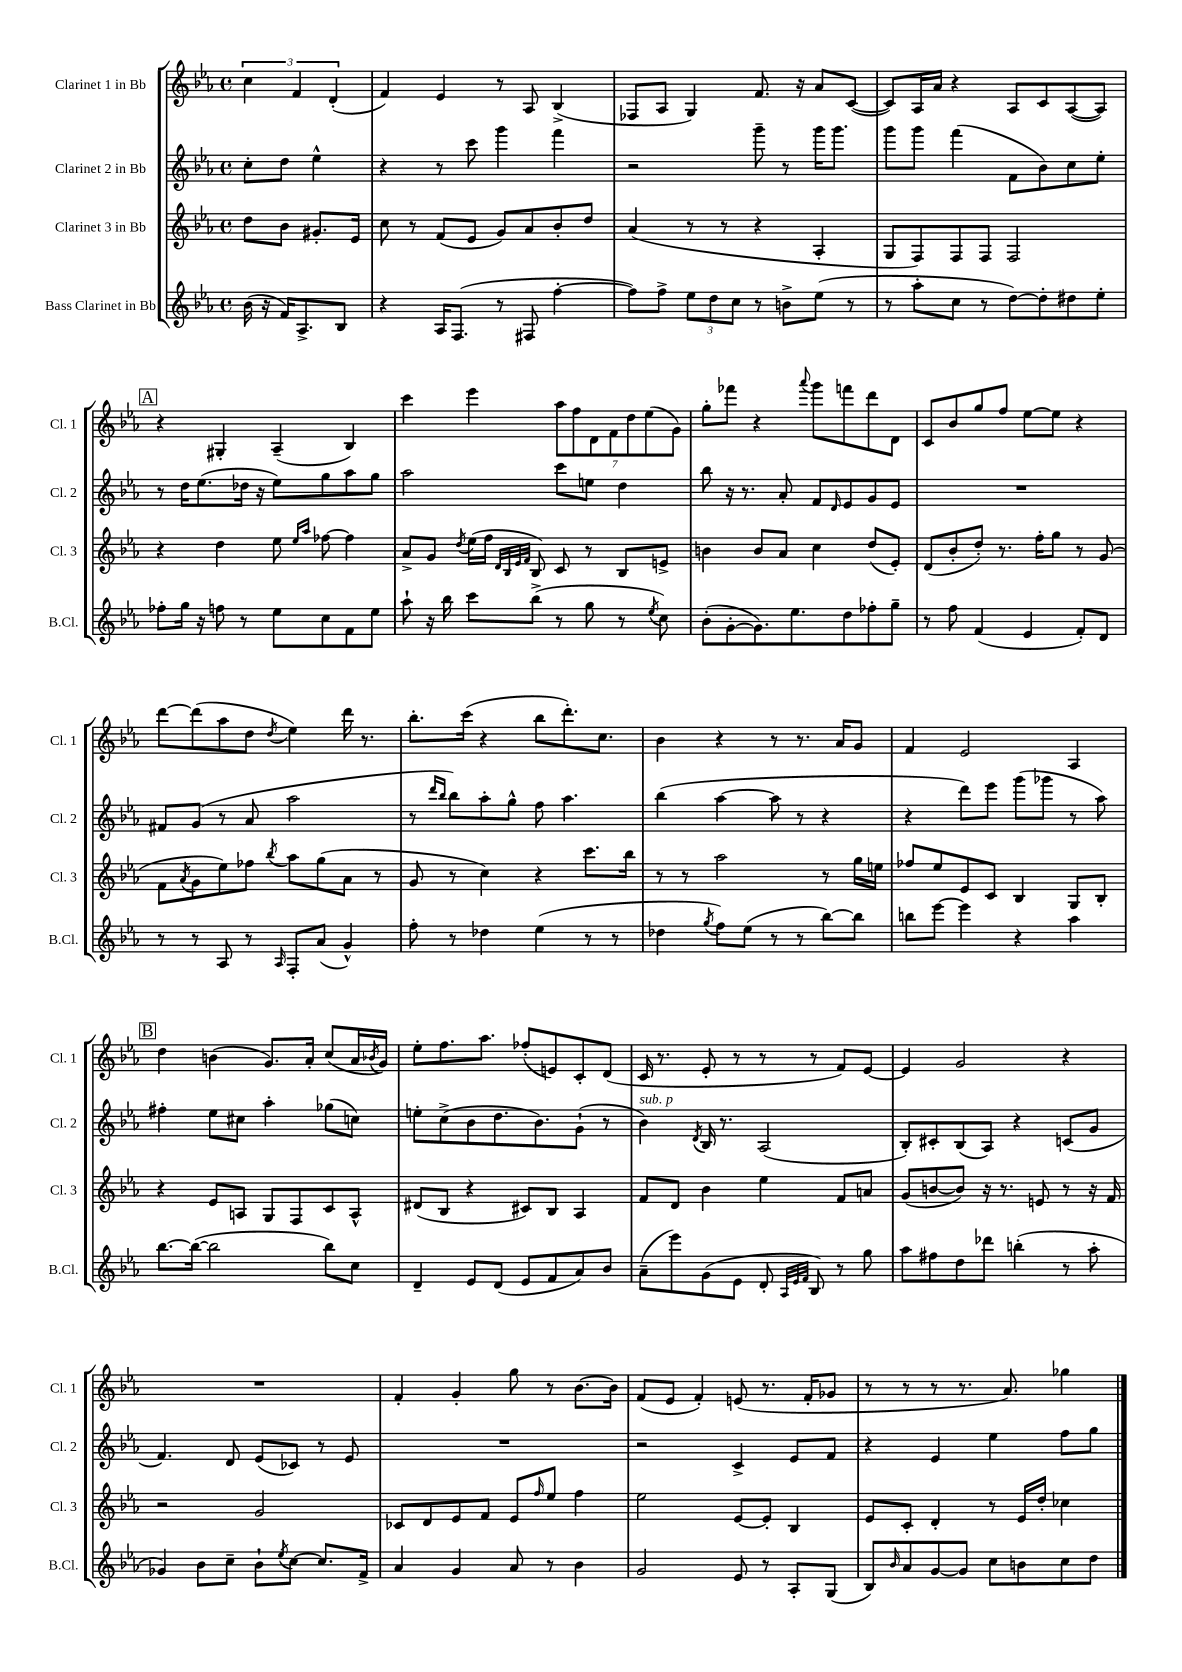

**kern	**kern	**kern	**kern
*staff4	*staff3	*staff2	*staff1
*clefG2	*clefG2	*clefG2	*clefG2
*k[b-e-a-]	*k[b-e-a-]	*k[b-e-a-]	*k[b-e-a-]
*M4/4	*M4/4	*M4/4	*M4/4
*met(c)	*met(c)	*met(c)	*met(c)
(16b-\	8dd\L	8cc'\L	6cc\
16r	.	.	.
16f/LK)	8b-\J	8dd\J	.
.	.	.	6f/
8.A-^/	.	.	.
.	8.g#'/L	4ee-^^\	.
.	.	.	(6d'/
8B-/J	.	.	.
.	16e-/Jk	.	.
=	=	=	=
4r	8cc\	4r	4f/)
.	8r	.	.
16A-/LK	(8f/L	8r	4e-/
(8.F/J	.	.	.
.	8e-/J	8ccc\	.
8r	8g/L)	4ggg\	8r
8F#/	8a-/	.	8A-/
[4ff'\	8b-'/	4fff\	(4B-^/
.	8dd/J	.	.
=	=	=	=
8ff\]L)	(4a-/	2r	8F-/L
8ff^\J	.	.	8A-/J
12ee-\L	8r	.	4G/)
12dd\	.	.	.
.	8r	.	.
12cc\J	.	.	.
8r	4r	8ggg~\	8.f/
8b^\L	.	8r	.
.	.	.	16r
(8ee-\J	4A-'/	16ggg\LK	8a-/L
.	.	8.ggg\J	.
8r	.	.	([8c/J
=	=	=	=
8r	8G/L	8ggg\L	8c/]L)
8aa-'\L	8F/)	8ggg\J	16A-/L
.	.	.	16a-/JJ
8cc\J	8F/	(4fff\	4r
8r	8F/J	.	.
[8dd\L)	2F/	8f\L	8A-/L
8dd'\]	.	8b-\)	8c/
8dd#\	.	8cc\	([8A-/
8ee-'\J	.	8ee-'\J	8A-/]J)
=	=	=	=
8ff-'\L	4r	8r	4r
16gg\Jk	.	16dd\LK	.
16r	.	(8.ee-\	.
8ff\	4dd\	.	4G#'/
8r	.	16dd-\Jk	.
.	.	16r	.
8ee-\L	8ee-\	8ee-\L)	(4A-~/
.	16qqee-/LL	.	.
.	16qqaa-/JJ	.	.
8cc\	[8ff-\	8gg\	.
8f\	4ff-\]	8aa-\	4B-/)
8ee-\J	.	8gg\J	.
=	=	=	=
8aa-`\	8a-^/L	2aa-\	4ccc\
16r	8g/J	.	.
16bb-\	.	.	.
.	8qdd/	.	.
8ccc\L	(16ee-\LL	.	4eee-\
.	16ff\JJ	.	.
.	32qqd/LLL	.	.
.	32qqB-/	.	.
.	32qqe-/	.	.
.	32qqf/JJJ	.	.
(8bb-^\J	8B-/)	.	.
8r	8c/	8ccc\L	14aa-\L
.	.	.	14ff\
8gg\	8r	8ee\J	.
.	.	.	14d\
.	.	.	14f\
8r	8B-/L	4dd\	.
.	.	.	14dd\
.	.	.	(14ee-\
8qee-/	.	.	.
8cc\)	8e^/J	.	.
.	.	.	14g\J)
=	=	=	=
(8b-'\L	4b\	8bb-\	8gg'\L
[8g'\	.	16r	8fff-\J
.	.	8.r	.
8.g\])	8b/L	.	4r
.	8a-/J	8a-'/	.
8.ee-\	.	.	.
.	.	.	8qqaaa-/
.	4cc\	8f/L	8ggg\L
.	.	16qqd/	.
8dd\	.	8e-/	8fff\
8ff-'\	(8dd/L	8g/	8ddd\
8gg~\J	8e-'/J)	8e-/J	8d\J
=	=	=	=
8r	(8d/L	1r	8c/L
8ff\	8b-'/	.	8b-/
(4f/	8dd'/J)	.	8gg/
.	8.r	.	8ff/J
4e-/	.	.	[8ee-\L
.	16ff'\LK	.	.
.	8gg\J	.	8ee-\]J
8f'/L)	8r	.	4r
8d/J	(8g/	.	.
=	=	=	=
8r	8f\L	8f#/L	[8ddd\L
.	8qa-/	.	.
8r	8g\	(8g/J	(8ddd\]
8A-/	8ee-\)	8r	8aa-\
8r	8ff-\J	8a-/	8dd\J
16qqA-/	8qbb-/	.	8qdd/
8F'/L	8aa-\L	2aa-\	4ee-\)
(8a-/J	(8gg\	.	.
4g^^/)	8a-\J	.	16ddd\
.	.	.	8.r
.	8r	.	.
=	=	=	=
8ff'\	8g/	8r	8.bb-'\L
.	.	16qqddd/LL	.
.	.	16qqbb-/JJ	.
8r	8r	8bb-\L)	.
.	.	.	(16ccc\Jk
4dd-\	4cc\)	8aa-'\	4r
.	.	8gg^^\J	.
(4ee-\	4r	8ff\	8bb-\L
.	.	4.aa-\	8.ddd'\)
8r	8.ccc\L	.	.
.	.	.	8.cc\J
8r	.	.	.
.	16bb-\Jk	.	.
=	=	=	=
4dd-\	8r	(4bb-\	4b-\
.	8r	.	.
8qgg/	.	.	.
8ff\L)	2aa-\	[4aa-\	4r
(8ee-\J	.	.	.
8r	.	8aa-\]	8r
8r	.	8r	8.r
[8bb-\L)	8r	4r	.
.	.	.	16a-/LK
8bb-\]J	16gg\LL	.	8g/J
.	16ee\JJ	.	.
=	=	=	=
8bb\L	8ff-/L	4r	4f/
[8eee-\J	8ee-/	.	.
4eee-\]	8e-/	8ddd\L)	2e-/
.	8c/J	8eee-\J	.
4r	4B-/	(8ggg\L	.
.	.	8ggg-\J	.
4aa-\	8G/L	8r	4A-/
.	8B-'/J	8aa-\)	.
=	=	=	=
[8.bb-\L	4r	4ff#'\	4dd\
(16bb-\_Jk	.	.	.
2bb-\]	8e-/L	8ee-\L	(4b\
.	8A/J	8cc#\J	.
.	8G/L	4aa-'\	8.g/L)
.	8F/	.	.
.	.	.	16a-'/Jk
8bb-\L)	8c/	(8gg-\L	(8cc/L
8cc\J	8A^^/J	8cc\J)	16a-/L
.	.	.	8qb-/
.	.	.	16g/JJ)
=	=	=	=
4d~/	(8d#/L	8ee'\L	8ee-'\L
.	8B-/J	(8cc^\	8.ff\
8e-/L	4r	8b-\	.
.	.	.	8.aa-\J
(8d/J	.	8.dd\	.
8e-/L	8c#/L)	.	(8ff-'/L
.	.	8.b-\)	.
8f/	8B-/J	.	8e/)
8a-/)	4A-/	(8g`\J	8c'/
8b-/J	.	8r	(8d/J
=	=	=	=
(8a-~\L	8f/L	4b-\)	16c/
.	.	.	8.r
8eee-\)	8d/J	.	.
.	.	8qd/	.
(8g\	4b-\	16B-/	8e-'/
.	.	8.r	.
8e-\J	.	.	8r
8d'/	4ee-\	(2A-/	8r
32qqA-/LLL	.	.	.
32qqe-/	.	.	.
32qqf/JJJ	.	.	.
8B-/)	.	.	8r
8r	8f/L	.	8f/L)
8gg\	8a/J	.	[8e-/J
=	=	=	=
8aa-\L	(8g/L	8B-'/L)	4e-/]
8ff#\	[8b/	8c#'/	.
8dd\	8b/]J)	(8B-/	2g/
8ddd-\J	16r	8A-/J)	.
.	8.r	.	.
(4bb'\	.	4r	.
.	8e/	.	.
8r	8r	(8c/L	4r
8aa-'\	16r	8g/J	.
.	16f/	.	.
=	=	=	=
4g-/)	2r	4.f/)	1r
8b-\L	.	.	.
8cc~\J	.	8d/	.
8b-`\L	2g/	(8e-/L	.
8qee-/	.	.	.
[8cc\J	.	8c-/J)	.
8.cc/]L	.	8r	.
.	.	8e-/	.
16f^/Jk	.	.	.
=	=	=	=
4a-/	8c-/L	1r	4f'/
.	8d/	.	.
4g/	8e-/	.	4g'/
.	8f/J	.	.
8a-/	8e-/L	.	8gg\
.	16qqff/	.	.
8r	8ee-/J	.	8r
4b-\	4ff\	.	[8.b-\L
.	.	.	16b-\]Jk
=	=	=	=
2g/	2ee-\	2r	(8f/L
.	.	.	8e-/J
.	.	.	4f'/)
8e-/	[8e-/L	4c^/	(8e/
8r	8e-'/]J	.	8.r
8A-'/L	4B-/	8e-/L	.
.	.	.	16f'/LK
(8G/J	.	8f/J	8g-/J
=	=	=	=
8B-/L)	8e-/L	4r	8r
16qqb-/	.	.	.
8a-/	8c'/J	.	8r
[8g/	4d'/	4e-/	8r
8g/]J	.	.	8.r
8cc\L	8r	4ee-\	.
.	.	.	8.a-/)
8b\	16e-/LL	.	.
.	16dd'/JJ	.	.
8cc\	4cc-\	8ff\L	4gg-\
8dd\J	.	8gg\J	.
==	==	==	==
*-	*-	*-	*-
